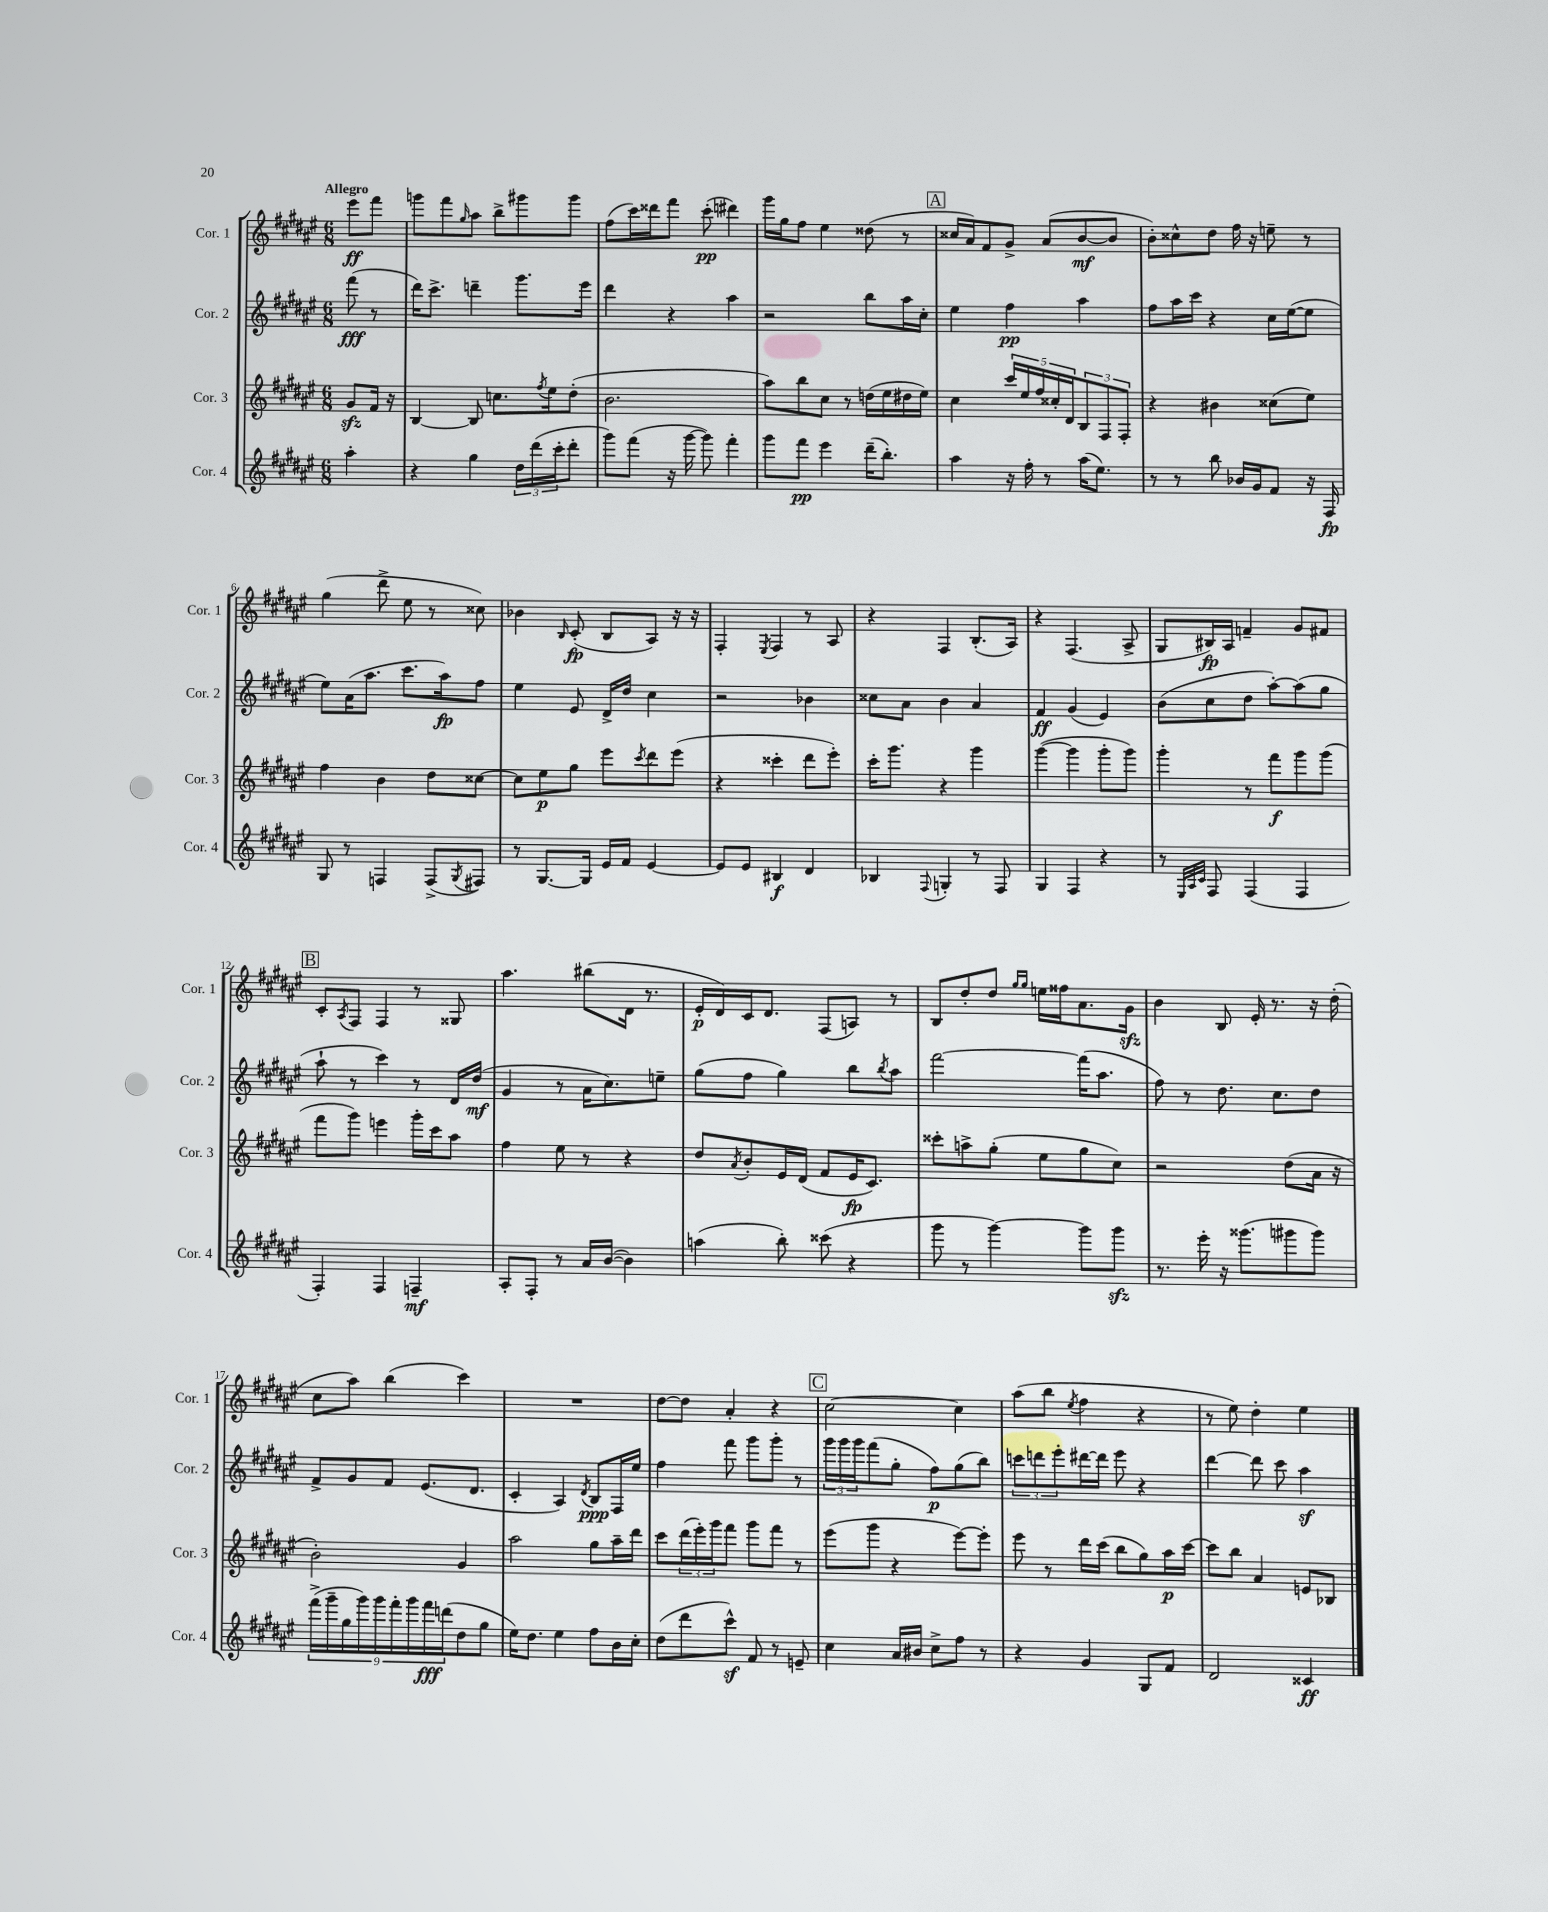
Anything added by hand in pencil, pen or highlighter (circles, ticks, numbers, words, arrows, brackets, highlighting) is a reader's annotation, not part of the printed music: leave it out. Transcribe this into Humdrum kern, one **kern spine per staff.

**kern	**dynam	**kern	**dynam	**kern	**dynam	**kern	**dynam
*part4	*part4	*part3	*part3	*part2	*part2	*part1	*part1
*staff4	*staff4	*staff3	*staff3	*staff2	*staff2	*staff1	*staff1
*I"Cor. 4	*	*I"Cor. 3	*	*I"Cor. 2	*	*I"Cor. 1	*
*I'Cor. 4	*	*I'Cor. 3	*	*I'Cor. 2	*	*I'Cor. 1	*
*clefG2	*	*clefG2	*	*clefG2	*	*clefG2	*
*k[f#c#g#d#a#e#]	*	*k[f#c#g#d#a#e#]	*	*k[f#c#g#d#a#e#]	*	*k[f#c#g#d#a#e#]	*
*M6/8	*	*M6/8	*	*M6/8	*	*M6/8	*
=	=	=	=	=	=	=	=
!	!	!	!	!	!	!LO:TX:a:B:t=Allegro	!
4aa#'\	.	8g#zz/L	.	(8fff#\	fff	8eee#\L	ff
.	.	16f#/Jk	.	8r	.	8fff#\J	.
.	.	16r	.	.	.	.	.
=1	=1	=1	=1	=1	=1	=1	=1
4r	.	[4B/	.	16ddd#\KL)	.	8gggn\L	.
.	.	.	.	8.ccc#^\J	.	.	.
.	.	.	.	.	.	8fff#\	.
.	.	.	.	.	.	16qqgg#/	.
4gg#\	.	8B/]	.	4dddn~\	.	8aa#\J	.
.	.	8.ccn\L	.	.	.	8bb^\L	.
24dd#\LL	.	.	.	8.ggg#\L	.	8ggg#X\	.
(24ddd#\	.	.	.	.	.	.	.
.	.	8qff#/	.	.	.	.	.
.	.	16ee#\k	.	.	.	.	.
24ccc#'\J	.	.	.	.	.	.	.
8ddd#'\J	.	(8dd#'\J	.	.	.	8ggg#\J	.
.	.	.	.	16eee#\Jk	.	.	.
=2	=2	=2	=2	=2	=2	=2	=2
8ggg#\L)	.	2.b\	.	4ddd#\	.	(8ff#\L	.
(8fff#\J	.	.	.	.	.	16ccc#\L)	.
.	.	.	.	.	.	16ddd##X\J	.
16r	.	.	.	4r	.	8fff#\J	.
[16ggg#\	.	.	.	.	.	.	.
8ggg#\])	.	.	.	.	.	(8ccc#'\	pp
4fff#'\	.	.	.	4aa#\	.	4ddd#X\)	.
=3	=3	=3	=3	=3	=3	=3	=3
8ggg#\L	.	8aa#\L)	.	2r	.	16ggg#\LL	.
.	.	.	.	.	.	16gg#\J	.
8fff#\J	pp	8bb\	.	.	.	8ff#\J	.
4eee#\	.	8cc#\J	.	.	.	4ee#\	.
.	.	8r	.	.	.	.	.
(16ddd#~\KL	.	(16ddn\LL	.	8bb\L	.	(8dd##X\	.
8.bb'\J)	.	16ee#\	.	.	.	.	.
.	.	16dd#X\	.	16aa#\L	.	8r	.
.	.	16ee#\JJ)	.	16cc#'\JJ	.	.	.
!!LO:REH:place=s1:t=A
=4	=4	=4	=4	=4	=4	=4	=4
4aa#\	.	4cc#\	.	4ee#\	.	16cc##X/LL	.
.	.	.	.	.	.	16a#/J)	.
.	.	.	.	.	.	8f#/	.
16r	.	20ccc#/LL	.	4ff#\	pp	8g#^/J	.
.	.	20ee#/	.	.	.	.	.
16ff#'\	.	.	.	.	.	.	.
.	.	20ff#/	.	.	.	.	.
8r	.	.	.	.	.	(8a#/L	.
.	.	20cc##X'/	.	.	.	.	.
.	.	20d#/J	.	.	.	.	.
(16aa#\KL	.	12B/	.	4aa#\	.	[8b/	mf
8.ee#\J)	.	.	.	.	.	.	.
.	.	12F#/	.	.	.	.	.
.	.	.	.	.	.	8b/J]	.
.	.	12F#'/J	.	.	.	.	.
=5	=5	=5	=5	=5	=5	=5	=5
8r	.	4r	.	8ff#\L	.	8b'\L)	.
8r	.	.	.	16aa#\L	.	8cc##X^^\	.
.	.	.	.	16ccc#\JJ	.	.	.
8bb\	.	4b#X\	.	4r	.	8dd#\J	.
16b-X/LL	.	.	.	.	.	16ff#\	.
16g#/J	.	.	.	.	.	16r	.
8f#/J	.	(8cc##X\L	.	16cc#\LL	.	8een~\	.
.	.	.	.	([16ee#\J	.	.	.
16r	.	8ee#\J)	.	8ee#\J]	.	8r	.
16F#/	fp	.	.	.	.	.	.
!!LO:LB:g=z
=6	=6	=6	=6	=6	=6	=6	=6
8G#/	.	4ff#\	.	8ee#\L)	.	(4gg#\	.
8r	.	.	.	(16a#\K	.	.	.
.	.	.	.	8.aa#\J	.	.	.
4Fn/	.	4b\	.	.	.	8ddd#^\	.
.	.	.	.	8.ccc#\L	.	8ee#\	.
(8F^/L	.	8dd#\L	.	.	.	8r	.
.	.	.	.	16aa#\k)	fp	.	.
8qG#/	.	.	.	.	.	.	.
8F#X/J)	.	[8cc##X\J	.	8ff#\J	.	8cc##X\)	.
=7	=7	=7	=7	=7	=7	=7	=7
8r	.	8cc##\L]	.	4ee#\	.	4b-X\	.
[8.G#/L	.	8ee#\	p	.	.	.	.
.	.	.	.	.	.	16qqB/	.
.	.	8gg#\J	.	8e#/	.	(8c#'/	fp
16G#/Jk]	.	.	.	.	.	.	.
16e#/LL	.	8eee#\L	.	16d#^/LL	.	8B/L	.
16f#/JJ	.	.	.	16dd#/JJ	.	.	.
.	.	8qccc#/	.	.	.	.	.
[4e#/	.	8ddd#\	.	4cc#\	.	8A#/J)	.
.	.	(8eee#\J	.	.	.	16r	.
.	.	.	.	.	.	16r	.
=8	=8	=8	=8	=8	=8	=8	=8
8e#/L]	.	4r	.	2r	.	4F#'/	.
8e#/J	.	.	.	.	.	.	.
.	.	.	.	.	.	8qE#/	.
4B#X/	f	4ccc##X'\	.	.	.	4F#/	.
4d#/	.	8ddd#\L	.	4b-X\	.	8r	.
.	.	8eee#'\J)	.	.	.	8A#/	.
=9	=9	=9	=9	=9	=9	=9	=9
4B-X/	.	16ccc#'\KL	.	8cc##X\L	.	4r	.
.	.	8.ggg#\J	.	.	.	.	.
.	.	.	.	8a#\J	.	.	.
8qqF#/	.	.	.	.	.	.	.
4Gn'/	.	4r	.	4b\	.	4F#/	.
8r	.	4ggg#\	.	4a#/	.	(8.B'/L	.
8F#/	.	.	.	.	.	.	.
.	.	.	.	.	.	16A#/Jk)	.
=10	=10	=10	=10	=10	=10	=10	=10
4G#/	.	([4ggg#\	.	4f#/	ff	4r	.
4F#/	.	4ggg#\]	.	(4g#/	.	(4.F#/	.
4r	.	8ggg#'\L	.	4e#/)	.	.	.
.	.	8ggg#\J)	.	.	.	8A#^/	.
=11	=11	=11	=11	=11	=11	=11	=11
8r	.	4ggg#'\	.	(8b\L	.	8G#/L	.
32qqE#/LLL	.	.	.	.	.	.	.
32qqA#/	.	.	.	.	.	.	.
32qqc#/JJJ	.	.	.	.	.	.	.
8F#/	.	.	.	8cc#\	.	16B#X/L)	fp
.	.	.	.	.	.	16A#/JJ	.
(4F#/	.	8r	.	8dd#\J	.	4fn~/	.
.	.	8fff#\L	f	[8aa#'\L)	.	.	.
4F#/	.	8ggg#\	.	(8aa#\]	.	8g#/L	.
.	.	(8ggg#\J	.	8gg#\J	.	8f#X/J	.
!!LO:LB:g=z
!!LO:REH:place=s1:t=B
=12	=12	=12	=12	=12	=12	=12	=12
4F#'/)	.	8fff#\L	.	8aa#`\	.	8c#'/L	.
.	.	.	.	.	.	8qA#/	.
.	.	8ggg#\J)	.	8r	.	8F#/J	.
4F#/	.	4eeen\	.	4ccc#\)	.	4F#/	.
4Fn~/	mf	16ggg#'\LL	.	8r	.	8r	.
.	.	16ccc#\J	.	.	.	.	.
.	.	8aa#\J	.	16d#/LL	.	8G##X/	.
.	.	.	.	(16dd#/JJ	mf	.	.
=13	=13	=13	=13	=13	=13	=13	=13
8A#'/L	.	4ff#\	.	4g#/	.	4.aa#\	.
8F#'/J	.	.	.	.	.	.	.
8r	.	8ee#\	.	8r	.	.	.
16a#/LL	.	8r	.	16a#\KL	.	(8bb#X\L	.
([16b/JJ	.	.	.	8.cc#\)	.	.	.
4b\])	.	4r	.	.	.	16d#\Jk	.
.	.	.	.	.	.	8.r	.
.	.	.	.	8een~\J	.	.	.
=14	=14	=14	=14	=14	=14	=14	=14
(4aan\	.	8dd#/L	.	(8gg#\L	.	16e#'/LL	p
.	.	.	.	.	.	16d#/)	.
.	.	8qa#/	.	.	.	.	.
.	.	8b'/	.	8ff#\J	.	16c#/J	.
.	.	.	.	.	.	8.d#/J	.
8bb'\)	.	16e#/L	.	4gg#\)	.	.	.
.	.	(16d#/JJ	.	.	.	.	.
(8ccc##X\	.	8f#/L	.	.	.	(8F#/L	.
4r	.	16e#/K	fp	8bb\L	.	8An/J)	.
.	.	8.c#/J)	.	.	.	.	.
.	.	.	.	8qbb/	.	.	.
.	.	.	.	8aa#\J	.	8r	.
=15	=15	=15	=15	=15	=15	=15	=15
8ggg#\	.	8ccc##X'\L	.	[2fff#\	.	8B/L	.
8r	.	8aan^\	.	.	.	8dd#'/	.
[4ggg#\)	.	(8gg#'\J	.	.	.	8dd#/J	.
.	.	.	.	.	.	16qqgg#/LL	.
.	.	.	.	.	.	16qqgg#/JJ	.
.	.	8ee#\L	.	.	.	16een\LL	.
.	.	.	.	.	.	16ff##X\J	.
8ggg#\L]	.	8gg#\	.	(16fff#\KL]	.	8.a#\	.
.	.	.	.	8.aa#\J	.	.	.
8ggg#zz\J	.	8cc#\J)	.	.	.	.	.
.	.	.	.	.	.	16g#zz\Jk	.
=16	=16	=16	=16	=16	=16	=16	=16
8.r	.	2r	.	8ff#\)	.	4b\	.
.	.	.	.	8r	.	.	.
16eee#'\	.	.	.	.	.	.	.
16r	.	.	.	8.dd#\	.	8B/	.
(8.ggg##X\L	.	.	.	.	.	.	.
.	.	.	.	.	.	16e#'/	.
.	.	.	.	8.cc#\L	.	8.r	.
8ggg#X\	.	(8dd#\L	.	.	.	.	.
8ggg#\J)	.	16a#\Jk	.	8dd#\J	.	16r	.
.	.	16r	.	.	.	(16dd#'\	.
!!LO:LB:g=z
=17	=17	=17	=17	=17	=17	=17	=17
(18fff#^\LL	.	2b'\)	.	8f#^/L	.	8cc#\L	.
18ggg#~\	.	.	.	.	.	.	.
18gg#\	.	.	.	.	.	.	.
.	.	.	.	8g#/	.	8aa#\J)	.
18ggg#\)	.	.	.	.	.	.	.
18ggg#\	.	.	.	.	.	.	.
.	.	.	.	8f#/J	.	(4bb\	.
18fff#'\	.	.	.	.	.	.	.
18ggg#\	.	.	.	.	.	.	.
.	.	.	.	(8.e#/L	.	.	.
18fff#\	fff	.	.	.	.	.	.
(18dddn\J	.	.	.	.	.	.	.
8dd#\	.	4g#/	.	.	.	4ccc#\)	.
.	.	.	.	8.d#/J	.	.	.
8gg#\J	.	.	.	.	.	.	.
=18	=18	=18	=18	=18	=18	=18	=18
16ee#\KL)	.	2aa#\	.	4c#'/	.	2.r	.
8.dd#\J	.	.	.	.	.	.	.
4ee#\	.	.	.	4A#/)	.	.	.
.	.	.	.	8qd#/	.	.	.
8ff#\L	.	8gg#\L	.	8B/L	ppp	.	.
16b\L	.	16aa#~\L	.	16F#/L	.	.	.
16cc#'\JJ	.	16ddd#\JJ	.	16ee#/JJ	.	.	.
=19	=19	=19	=19	=19	=19	=19	=19
(8dd#\L	.	8ccc#\L	.	4ff#\	.	[8dd#\L	.
8ddd#\	.	(24ddd#\L	.	.	.	8dd#\J]	.
.	.	24eee#'\)	.	.	.	.	.
.	.	24ggg#\J	.	.	.	.	.
8ccc#z^^\J)	.	8fff#\J	.	8fff#\	.	4a#'/	.
8f#/	.	8ggg#\L	.	8ggg#\L	.	.	.
8r	.	8fff#\J	.	8ggg#'\J	.	4r	.
8en~/	.	8r	.	8r	.	.	.
!!LO:REH:place=s1:t=C
=20	=20	=20	=20	=20	=20	=20	=20
4cc#\	.	(8eee#\L	.	24ggg#\LL	.	[2cc#\	.
.	.	.	.	24ggg#\	.	.	.
.	.	.	.	24ggg#\J	.	.	.
.	.	8ggg#\J	.	(8fff#\	.	.	.
16a#/LL	.	4r	.	8gg#'\J	.	.	.
16b#X/JJ	.	.	.	.	.	.	.
8cc#^\L	.	.	.	8ff#\L)	p	.	.
8ff#\J	.	[8eee#\L)	.	(8gg#\	.	4cc#\]	.
8r	.	8eee#'\J]	.	8bb\J)	.	.	.
=21	=21	=21	=21	=21	=21	=21	=21
4r	.	8eee#\	.	12cccn\L	.	(8aa#\L	.
.	.	.	.	12dddn\	.	.	.
.	.	8r	.	.	.	8bb\J	.
.	.	.	.	12eee#'\	.	.	.
.	.	.	.	.	.	8qee#/	.
4g#/	.	16ddd#\LL	.	[16ddd#X\L	.	4ff#\	.
.	.	(16ccc#\JJ	.	16ddd#\JJ]	.	.	.
.	.	8bb\L	.	8eee#\	.	.	.
8G#/L	.	8gg#\)	.	4r	.	4r	.
8f#/J	.	16aa#\L	p	.	.	.	.
.	.	[16ccc#\JJ	.	.	.	.	.
=22	=22	=22	=22	=22	=22	=22	=22
2d#/	.	8ccc#\L]	.	[4ddd#\	.	8r	.
.	.	8bb\J	.	.	.	8ee#\)	.
.	.	4a#/	.	8ddd#\]	.	4dd#'\	.
.	.	.	.	8ccc#\	.	.	.
4c##X/	ff	8en/L	.	4aa#z\	.	4ee#\	.
.	.	8B-X/J	.	.	.	.	.
==	==	==	==	==	==	==	==
*-	*-	*-	*-	*-	*-	*-	*-
